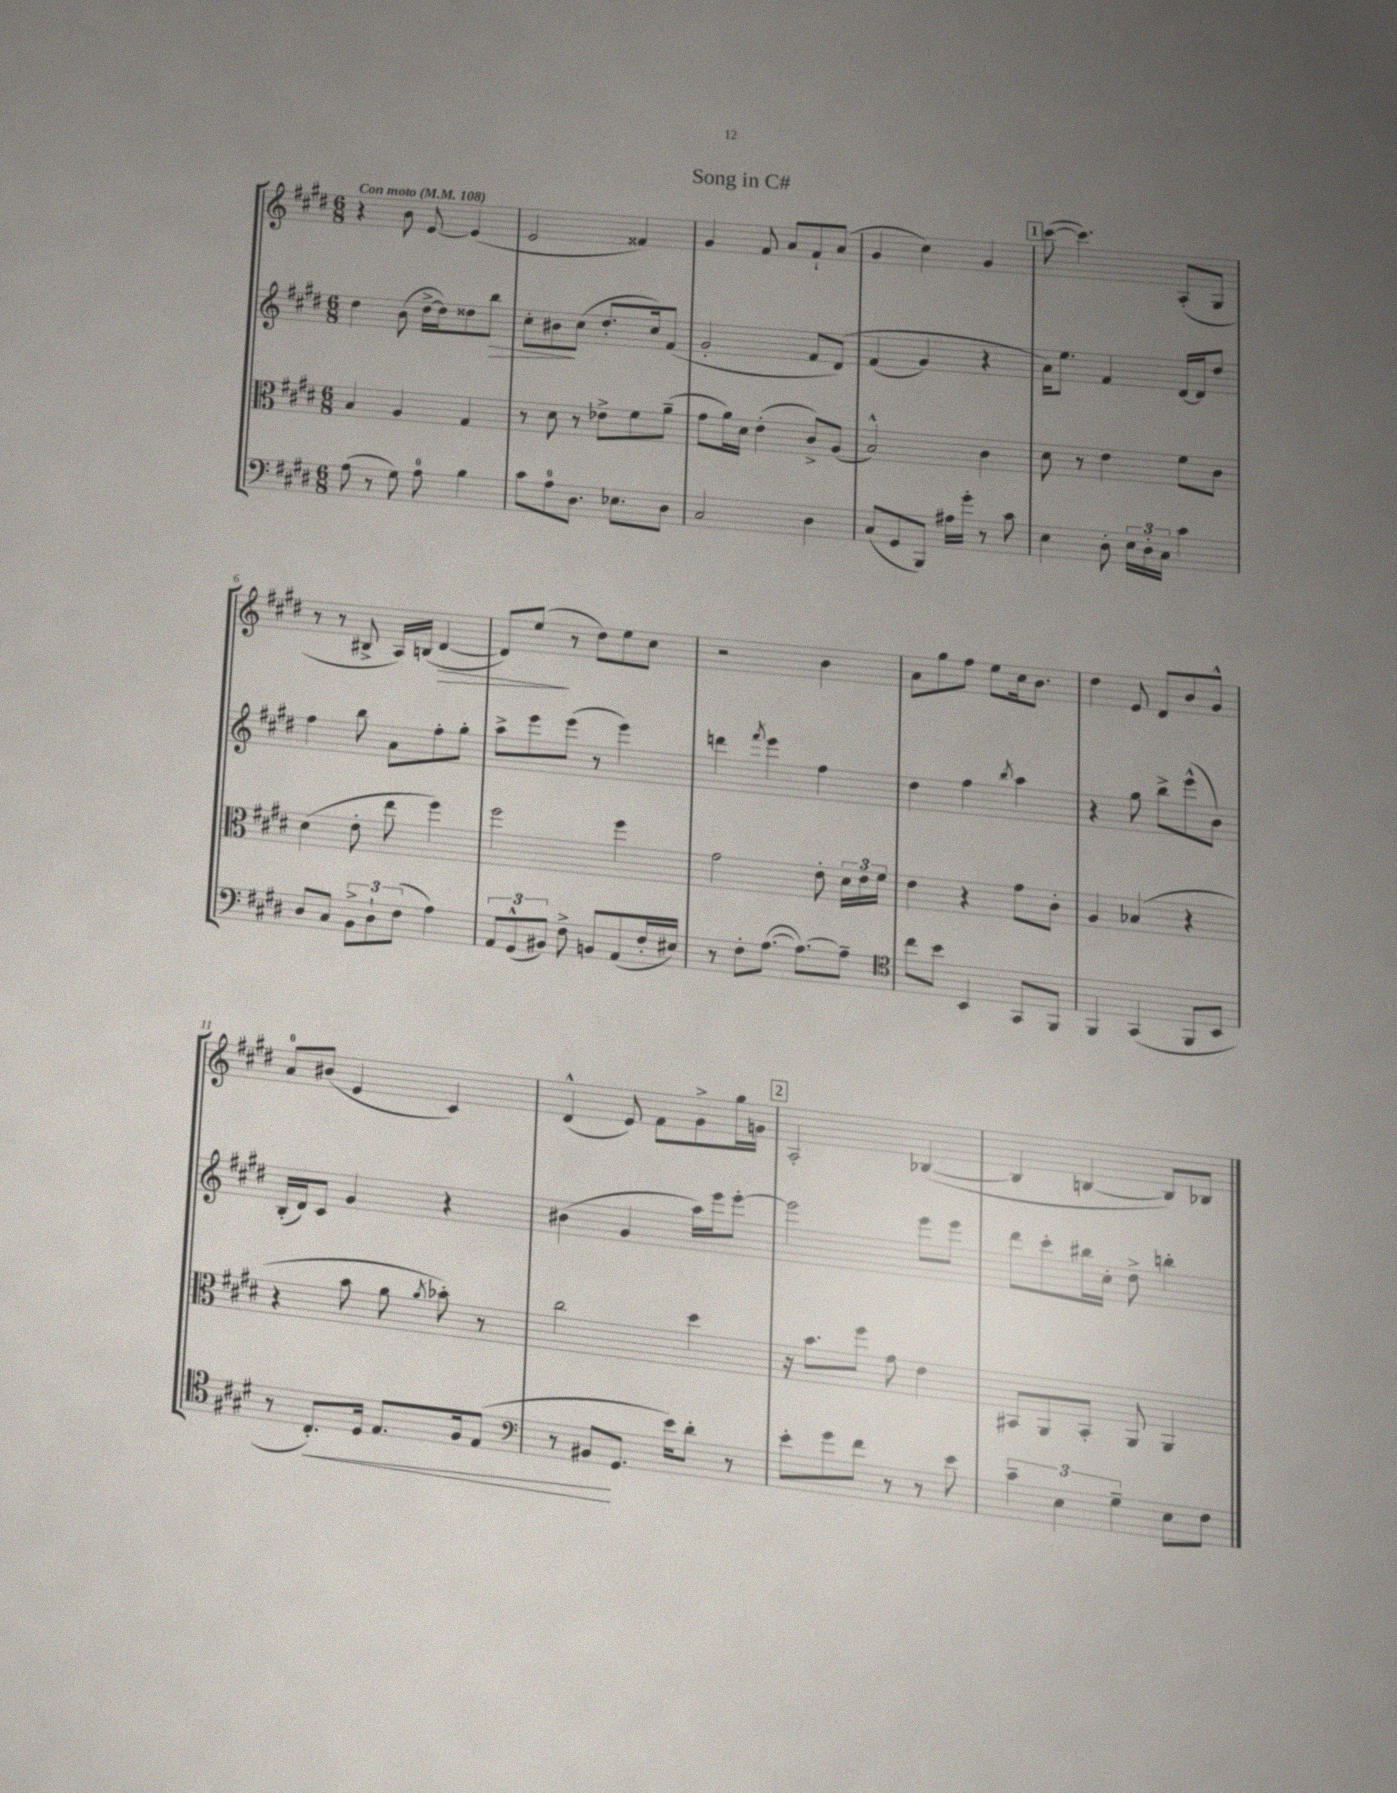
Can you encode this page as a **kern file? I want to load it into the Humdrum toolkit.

**kern	**kern	**kern	**kern
*staff4	*staff3	*staff2	*staff1
*clefF4	*clefC3	*clefG2	*clefG2
*k[f#c#g#d#]	*k[f#c#g#d#]	*k[f#c#g#d#]	*k[f#c#g#d#]
*M6/8	*M6/8	*M6/8	*M6/8
*MM108	*MM108	*MM108	*MM108
(8A\	4B/	4dd#\	4r
8r	.	.	.
8G#\)	4A/	(8b\	8b\
8A\	.	[16dd#^\LL	[8e/
.	.	16dd#\]J)	.
4B\	4G#/	8dd##\	(4e/]
.	.	8bb\J	.
=	=	=	=
8c#\L	8r	8cc#'\L	2e/
8A\	8d#\	8b#\	.
8.D#\J	8r	(8cc#\J	.
.	8e-^\L	8.dd#'/L	.
8.E-\L	.	.	.
.	8f#\	.	4f##/)
.	.	16cc#/k)	.
8D#\J	(8a~\J	(8f#/J	.
=	=	=	=
2C#/	8g#\L	2g#'/	4g#/
.	16a\L)	.	.
.	16d#\JJ	.	.
.	(4e'\	.	8f#/
.	.	.	8a/L
4D#\	8c#^/L)	8f#/L	8f#`/
.	(8A/J	&(8d#/J)	(8a/J
=	=	=	=
(8C#/L	2B^^/)	(4f#/	4g#/
8GG#/	.	.	.
8BBB/J)	.	4g#/)	4cc#\)
16A#\LL	.	.	.
16g#'\JJ	.	.	.
8r	4c#\	4r	4g#/
8c#\	.	.	.
=	=	=	=
4E\	8d#\	16a\LK&)	([8ccc#\
.	.	8.ee\J	.
.	8r	.	4.ccc#\])
8D#'\	4e\	4f#/	.
24E\LL	.	.	.
24D#'\	.	.	.
24C#\JJ	.	.	.
4c#\	8f#\L	[16d#/LL	(8A'/L
.	.	16d#/]J	.
.	8c#\J	8dd#/J	8G#/J
=	=	=	=
8D#/L	(4d#\	4ff#\	8r
8C#/J	.	.	8r
12BB^\L	8e'\	8bb\	8B#^/
12D#`\	.	.	.
.	8ee\	8a\L	16A/LL)
(12F#\J	.	.	.
.	.	.	(16B/JJ
4A\)	4ff#\)	8ff#'\	[4d#/
.	.	8gg#'\J	.
=	=	=	=
12AA/L	2ff#\	8aa^\L	8d#/]L)
(12GG#^^/	.	.	.
.	.	8eee\	(8ee/J
12BB#/J)	.	.	.
8F#^\	.	(8eee\J	8r
8BB/L	.	8r	8dd#\L)
(8AA/	4ff#\	4eee\)	8ee\
16F#'/L	.	.	8cc#\J
16E#/JJ)	.	.	.
=	=	=	=
8r	2g#\	4ddd\	2r
8F#'\L	.	.	.
.	.	8qfff#/	.
([8.A\J	.	4eee\	.
8.A\_L)	.	.	.
.	8e'\	4ff#\	4b\
8A~\]J	24d#\LL	.	.
.	24e\	.	.
.	24f#\JJ	.	.
=	=	=	=
*clefC4	*	*	*
8cc#\L	4e\	4dd#\	8a\L
8b\J	.	.	8gg#\
4BB/	4r	4ff#\	8ff#\J
.	.	.	8ee\L
.	.	8qbb/	.
8GG#/L	8g#\L	4aa\	16cc#\k
.	.	.	8.b\J
8FF#/J	8c#'\J	.	.
=	=	=	=
4FF#/	4A/	4r	4dd#\
(4GG#/	(4B-/	8gg#\	8e/
.	.	8bb^\L	8d#/L
8FF#/L	4r	(8eee^^\	8b/
8BB/J	.	8b\J)	8g#^^/J
=	=	=	=
8r	4r	(16B'/LL	8a/L
.	.	16d#/J)	.
8.C#'/L)	.	8c#/J	(8b#/J
.	8b\	4g#/	4e/
16D#/Jk	.	.	.
8.E/L	8a\	.	.
.	8qa/	.	.
.	8b-'\)	4r	4c#/)
16F#/k	.	.	.
(8E/J	8r	.	.
=	=	=	=
*clefF4	*	*	*
8r	2cc#\	(4b#\	(4d#^^/
8BB#/L	.	.	.
8.GG#/J	.	4g#/	8e/)
.	.	.	8f#\L
16e\LK)	.	.	.
8d#'\J	4dd#\	16aa\LL)	8g#^\
.	.	16eee\J	.
8r	.	[8eee'\J	16gg#\L
.	.	.	16g\JJ
=	=	=	=
8e'\L	16r	2eee\]	2A'/
.	8.b\L	.	.
8g#\	.	.	.
8f#\J	8ff#\J	.	.
8r	8g#\	.	.
8r	4e\	8eee\L	([4B-/
8e\	.	8eee\J	.
=	=	=	=
6c#~\	8BB#/L	8ddd#\L	4B-/]
.	8AA/	8ccc#'\	.
6E\	.	.	.
.	8BB#'/J	16bb#\L	[4B/
.	.	16cc#'\JJ	.
6G#~\	.	.	.
.	8AA/	8dd#^\	.
8E\L	4AA/	4bb'\	8B/]L)
8F#\J	.	.	8B-/J
==	==	==	==
*-	*-	*-	*-
